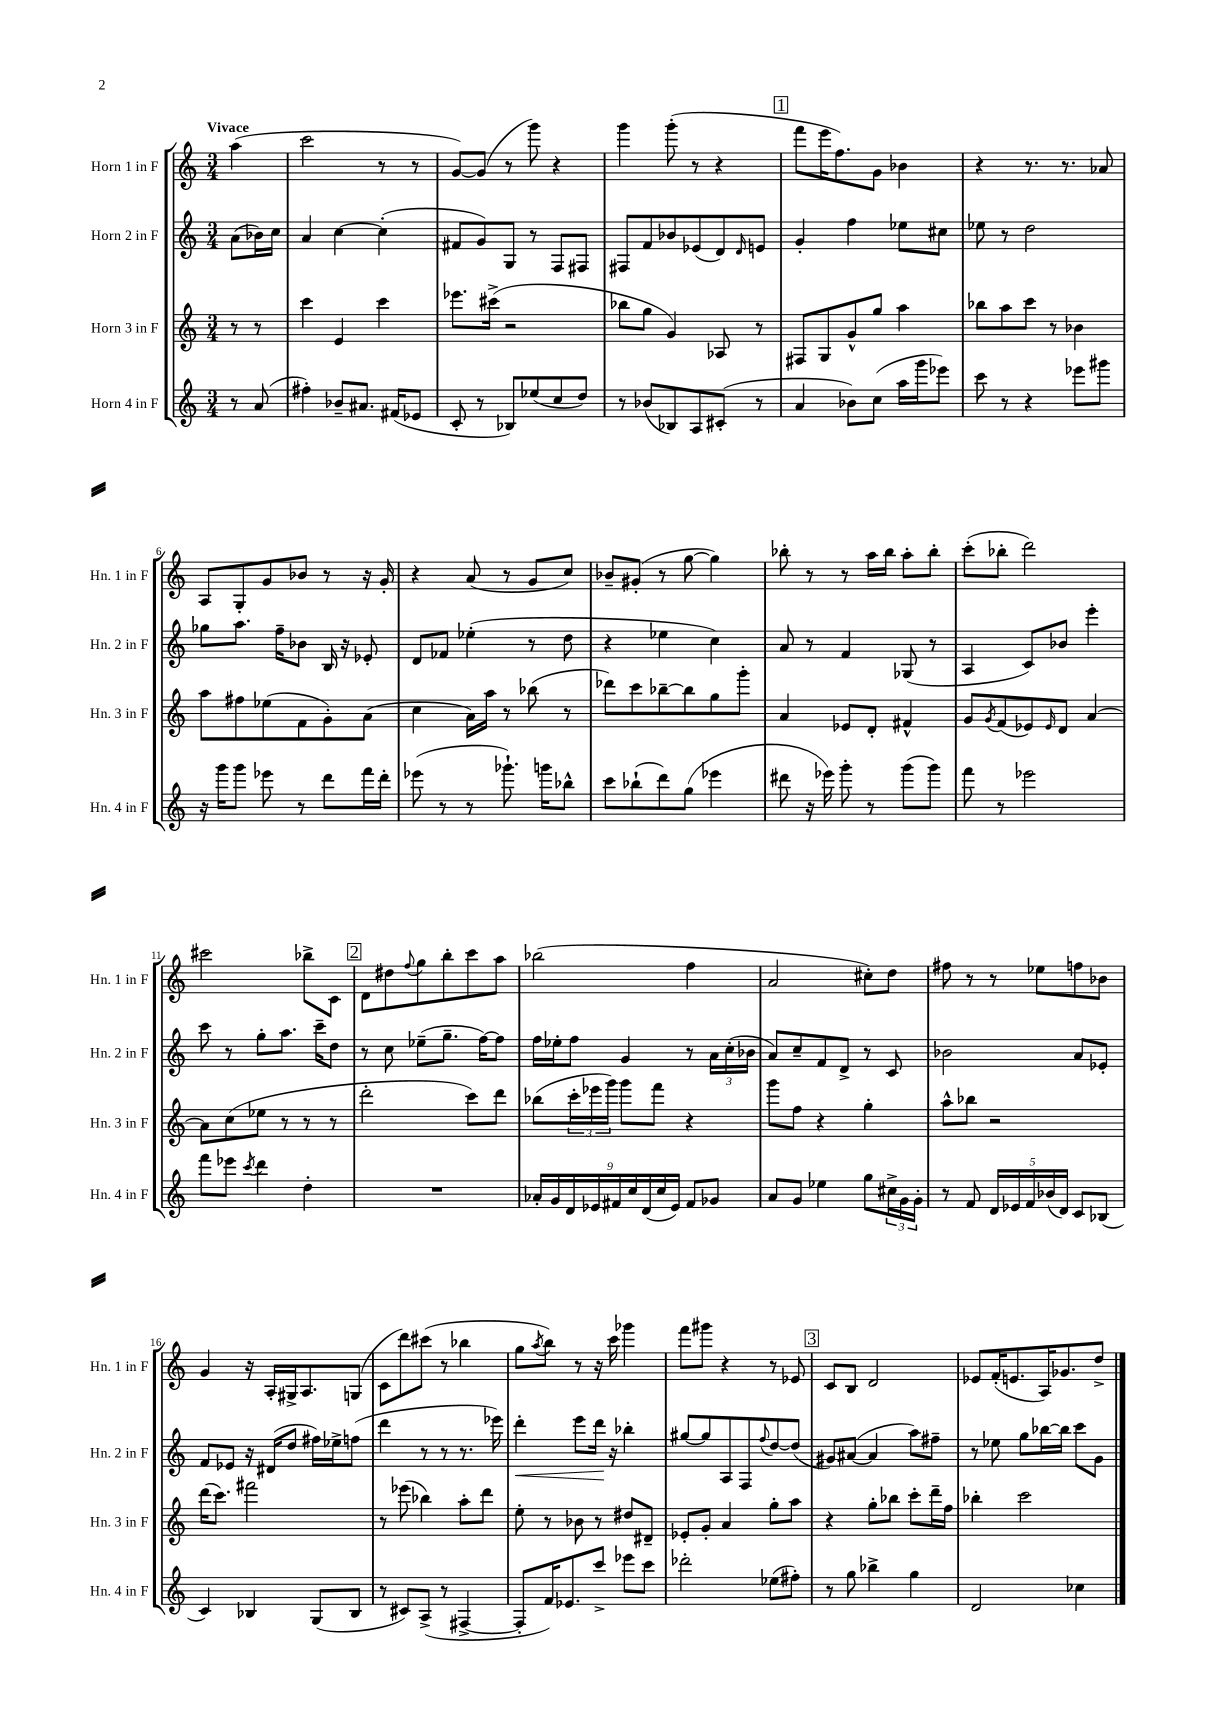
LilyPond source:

<<
\new StaffGroup <<
\new Staff = "s0" \with { instrumentName = "Horn 1 in F" shortInstrumentName = "Hn. 1 in F" } {
    \clef treble \key c \major \numericTimeSignature \time 3/4 \partial 4 \tempo "Vivace"
    a''4( |
    c'''2 r8 r8 |
    g'8~) g'8( r8 g'''8) r4 |
    g'''4 g'''8-.( r8 r4 |
    \mark \markup { \box "1" } f'''8 e'''16 f''8.) g'8 bes'4 |
    r4 r8. r8. aes'8 |
    a8 g8-. g'8 bes'8 r8 r16 g'16-. |
    r4 a'8( r8 g'8 c''8) |
    bes'8-- gis'8-.( r8 g''8~ g''4) |
    bes''8-. r8 r8 a''16 bes''16 a''8-. bes''8-. |
    c'''8-.( bes''8-. d'''2) |
    cis'''2 bes''8-> c'8 |
    \mark \markup { \box "2" } d'8 dis''8 \appoggiatura { f''8 } g''8 b''8-. c'''8 a''8 |
    bes''2( f''4 |
    a'2 cis''8-.) d''8 |
    fis''8 r8 r8 ees''8 f''8 bes'8 |
    g'4 r16 a16-. gis16-> a8. g8( |
    c'8 d'''8) cis'''8( r8 bes''4 |
    g''8 \acciaccatura { a''8 } b''8) r8 r16 c'''16 ges'''4 |
    f'''8 gis'''8 r4 r8 ees'8 |
    \mark \markup { \box "3" } c'8 b8 d'2 |
    ees'8 f'16-.( e'8. a16) ges'8. d''8-> \bar "|." |
}
\new Staff = "s1" \with { instrumentName = "Horn 2 in F" shortInstrumentName = "Hn. 2 in F" } {
    \clef treble \key c \major \numericTimeSignature \time 3/4 \partial 4
    a'8( bes'16) c''16 |
    a'4 c''4~ c''4-.( |
    fis'8 g'8) g8 r8 f8 fis8 |
    fis8 f'8 bes'8 ees'8( d'8) \grace { d'16 } e'8 |
    \mark \markup { \box "1" } g'4-. f''4 ees''8 cis''8 |
    ees''8 r8 d''2 |
    ges''8 a''8. f''16-- bes'8 b16 r16 ees'8-. |
    d'8 fes'8 ees''4-.( r8 d''8 |
    r4 ees''4 c''4) |
    a'8 r8 f'4 ges8( r8 |
    a4 c'8) bes'8 e'''4-. |
    c'''8 r8 g''8-. a''8. c'''16-- d''8 |
    \mark \markup { \box "2" } r8 c''8 ees''8--( g''8.-- f''16~) f''8 |
    f''16 ees''16-. f''8 g'4 r8 \tuplet 3/2 { a'16 c''16-.( bes'16 } |
    a'8) c''8-- f'8 d'8-> r8 c'8 |
    bes'2 a'8 ees'8-. |
    f'8 ees'8 r16 dis'16( d''8 fis''16) ees''16-> f''8( |
    d'''4 r8 r8 r8. ees'''16) |
    d'''4-.\< e'''8 d'''16\! r16 bes''4-. |
    gis''8~ gis''8 a8 f8 \appoggiatura { f''8 } d''8~ d''8( |
    \mark \markup { \box "3" } gis'8) ais'8~( ais'4 a''8) fis''8-- |
    r8 ees''8 g''8 bes''16~ bes''16 c'''8 g'8 \bar "|." |
}
\new Staff = "s2" \with { instrumentName = "Horn 3 in F" shortInstrumentName = "Hn. 3 in F" } {
    \clef treble \key c \major \numericTimeSignature \time 3/4 \partial 4
    r8 r8 |
    c'''4 e'4 c'''4 |
    ees'''8. cis'''16->( r2 |
    bes''8 g''8 g'4) aes8 r8 |
    \mark \markup { \box "1" } fis8 g8 g'8-^ g''8 a''4 |
    bes''8 a''8 c'''8 r8 bes'4 |
    a''8 fis''8 ees''8( f'8 g'8-.) a'8( |
    c''4 a'16) a''16 r8 bes''8( r8 |
    des'''8) c'''8 bes''8~-- bes''8 g''8 g'''8-. |
    a'4 ees'8 d'8-. fis'4-^ |
    g'8 \acciaccatura { g'8 } f'8( ees'8) \grace { ees'16 } d'8 a'4~ |
    a'8 c''8( ees''8 r8 r8 r8 |
    \mark \markup { \box "2" } d'''2-. c'''8) d'''8 |
    bes''8( \tuplet 3/2 { c'''16-. ees'''16 g'''16) } g'''8 f'''8 r4 |
    g'''8 f''8 r4 g''4-. |
    a''8-^ bes''8 r2 |
    d'''16( c'''8.) fis'''2 |
    r8 ees'''8( bes''4) a''8-. d'''8 |
    e''8-. r8 bes'8 r8 dis''8 dis'8-- |
    ees'8-. g'8-. a'4 g''8-. a''8 |
    \mark \markup { \box "3" } r4 g''8-. bes''8 c'''8-. d'''16-- f''16 |
    bes''4-. c'''2 \bar "|." |
}
\new Staff = "s3" \with { instrumentName = "Horn 4 in F" shortInstrumentName = "Hn. 4 in F" } {
    \clef treble \key c \major \numericTimeSignature \time 3/4 \partial 4
    r8 a'8( |
    fis''4-.) bes'8-- ais'8. fis'16( ees'8 |
    c'8-. r8 bes8) ees''8( c''8 d''8) |
    r8 bes'8( bes8) a8 cis'8-.( r8 |
    \mark \markup { \box "1" } a'4 bes'8) c''8( a''16 g'''16 ees'''8) |
    c'''8 r8 r4 ees'''8 gis'''8 |
    r16 g'''16 g'''8 ees'''8 r8 d'''8 f'''16 d'''16-. |
    ees'''8( r8 r8 ges'''8.-!) g'''16 bes''8-^ |
    c'''8 bes''8-!( d'''8) g''8( ees'''4 |
    dis'''8 r16 ees'''16) g'''8-. r8 g'''8( g'''8) |
    f'''8 r8 ees'''2 |
    f'''8 ees'''8 \acciaccatura { c'''8 } d'''4 d''4-. |
    \mark \markup { \box "2" } R2. |
    \tuplet 9/8 { aes'16-. g'16 d'16 ees'16 fis'16 c''16 d'16( c''16 ees'16) } fis'8 ges'8 |
    a'8 g'8 ees''4 g''8 \tuplet 3/2 { cis''16-> g'16 g'16-. } |
    r8 f'8 \tuplet 5/4 { d'16 ees'16 f'16 bes'16( d'16) } c'8 bes8( |
    c'4) bes4 g8( bes8 |
    r8 cis'8) a8->( r8 fis4~-> |
    fis8-. f'16) ees'8. c'''8-> ees'''8 c'''8 |
    des'''2-. ees''8( fis''8-.) |
    \mark \markup { \box "3" } r8 g''8 bes''4-> g''4 |
    d'2 ces''4 \bar "|." |
}
>>
>>
